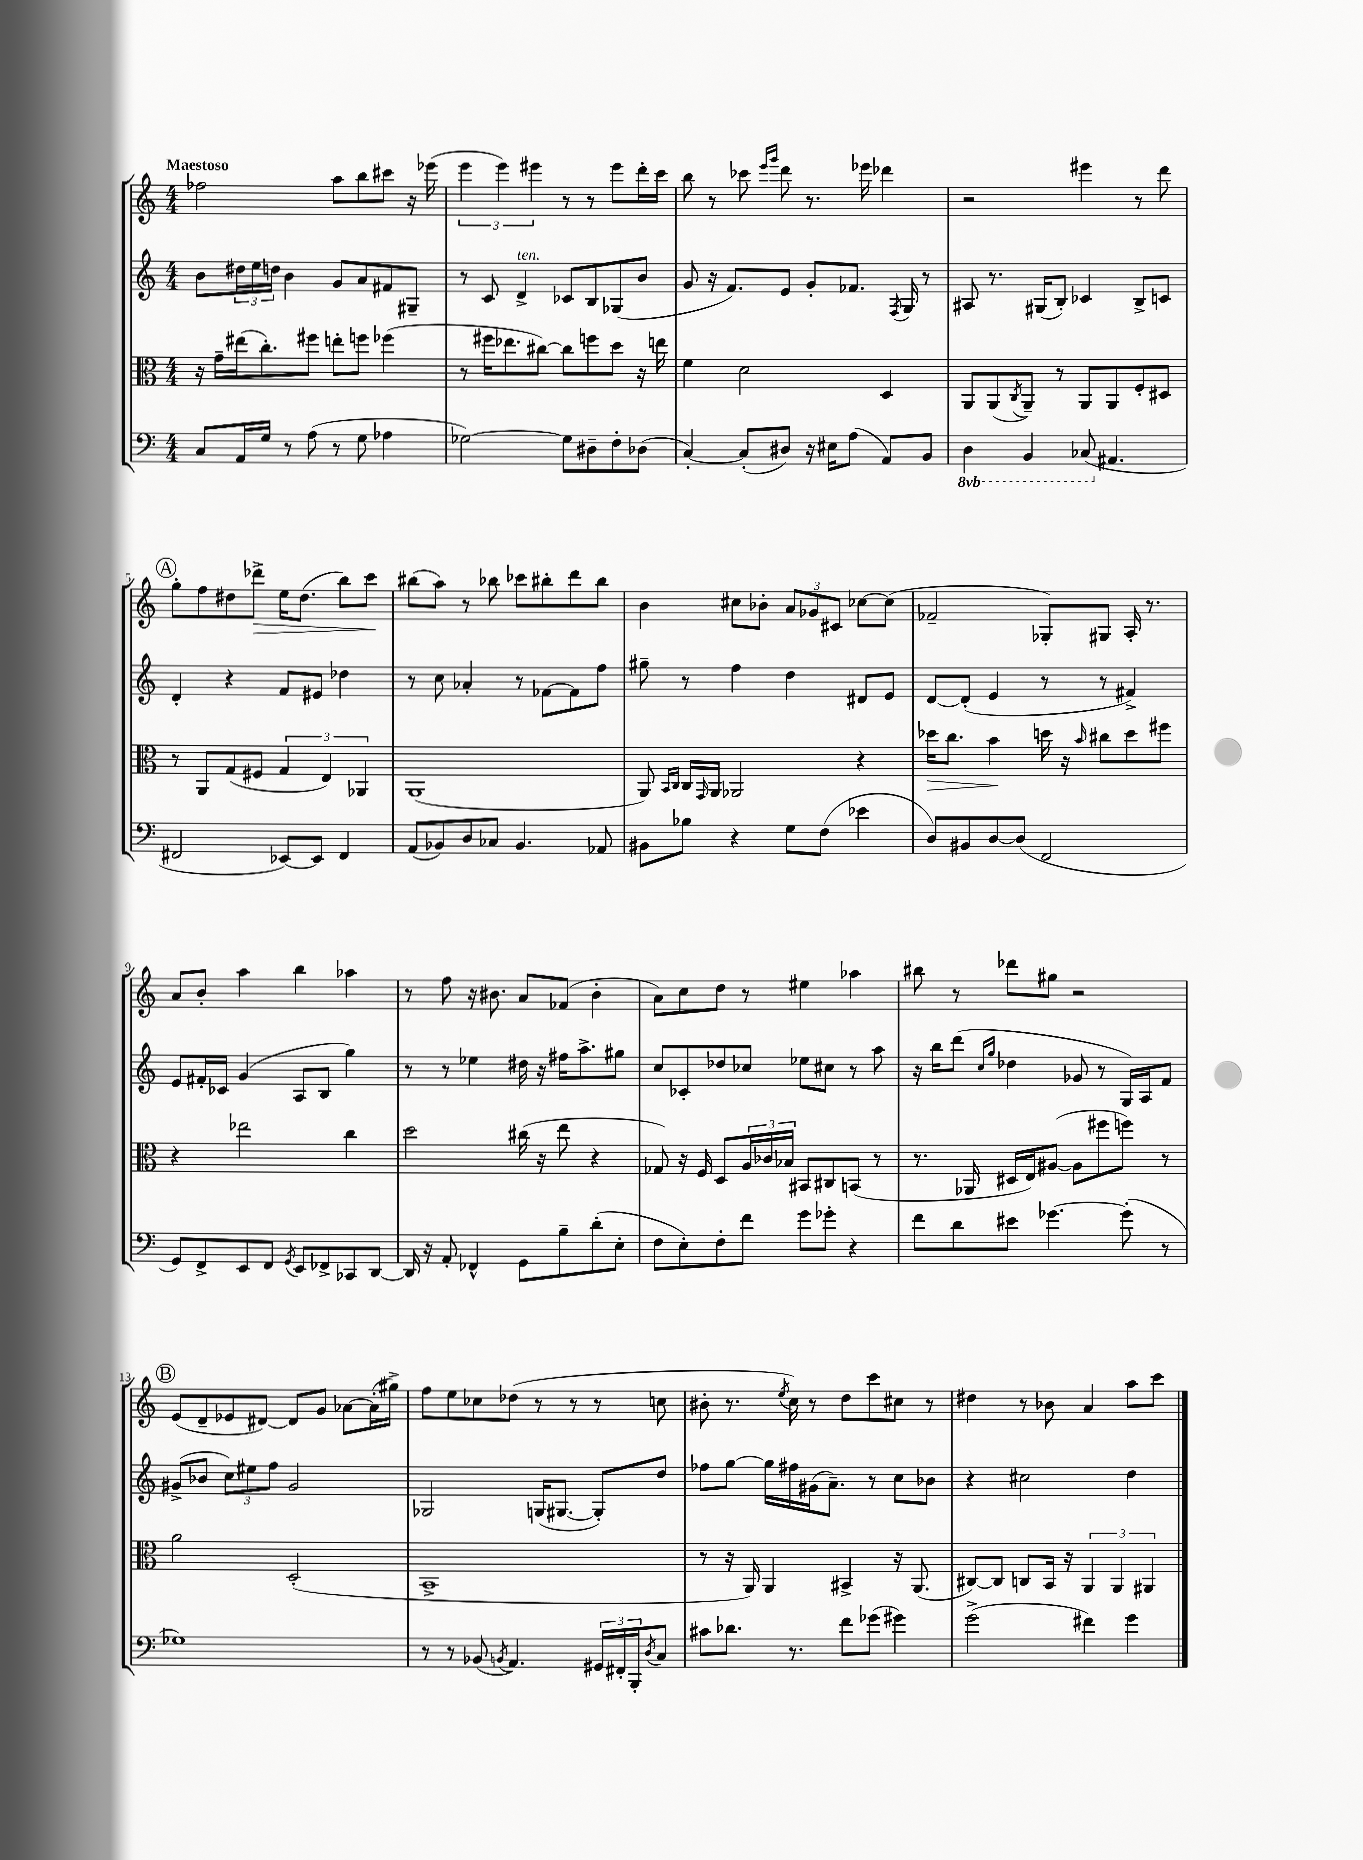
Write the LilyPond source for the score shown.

<<
\new StaffGroup <<
\new Staff = "s0" {
    \clef treble \key c \major \numericTimeSignature \time 4/4 \tempo "Maestoso"
    fes''2 a''8 b''8 cis'''8 r16 ees'''16( |
    \tuplet 3/2 { e'''4 e'''4) eis'''4 } r8 r8 eis'''8 d'''16-. c'''16 |
    b''8 r8 ces'''8 \grace { e'''16 g'''16 } d'''8 r8. ees'''16 des'''4 |
    r2 eis'''4 r8 d'''8 |
    \mark \markup { \circle "A" } g''8-. f''8 dis''8 des'''8->\> e''16 dis''8.( b''8) c'''8\! |
    bis''8( a''8) r8 bes''8 ces'''8 bis''8-. d'''8 bis''8 |
    b'4 cis''8 bes'8-. \tuplet 3/2 { a'8 ges'8 cis'8 } ces''8~ ces''8( |
    fes'2-- ges8-.) gis8 a16-. r8. |
    a'8 b'8-. a''4 b''4 aes''4 |
    r8 f''8 r16 bis'8. a'8 fes'8( bis'4-. |
    a'8) c''8 d''8 r8 eis''4 aes''4 |
    bis''8 r8 des'''8 gis''8 r2 |
    \mark \markup { \circle "B" } e'8( d'8-- ees'8 dis'8~) dis'8 g'8 aes'8~ aes'16-.( gis''16->) |
    f''8 e''8 ces''8 des''8( r8 r8 r8 c''8 |
    bis'8-. r8. \acciaccatura { e''8 } c''16) r8 d''8 c'''8 cis''8 r8 |
    dis''4 r8 bes'8 a'4 a''8 c'''8 \bar "|." |
}
\new Staff = "s1" {
    \clef treble \key c \major \numericTimeSignature \time 4/4
    b'8 \tuplet 3/2 { dis''16 e''16 d''16 } b'4 g'8 a'8 fis'8 gis8-- |
    r8 c'8 d'4->^\markup { \italic "ten." } ces'8 b8 ges8( b'8 |
    g'8 r16 f'8.) e'8 g'8-. fes'8. \acciaccatura { f8 } g16 r8 |
    ais8 r8. gis16( b8-.) ces'4 b8-> c'8 |
    \mark \markup { \circle "A" } d'4-. r4 f'8 eis'8 des''4 |
    r8 c''8 aes'4-. r8 fes'8~ fes'8 f''8 |
    gis''8-- r8 f''4 d''4 dis'8 e'8 |
    d'8~ d'8-.( e'4 r8 r8 fis'4->) |
    e'8 fis'16-. ces'16 g'4( a8 b8 g''4) |
    r8 r8 ees''4 dis''16 r16 fis''16 a''8.-> gis''8 |
    c''8 ces'8-. des''8 ces''8 ees''8 cis''8 r8 a''8 |
    r16 b''16 d'''8( \grace { c''16 g''16 } des''4 ges'8 r8 g16) a16 f'8 |
    \mark \markup { \circle "B" } gis'8->( bes'8 \tuplet 3/2 { c''8) eis''8 f''8 } gis'2 |
    ges2 g16( gis8.~ gis8-.) d''8 |
    fes''8 g''8~ g''16 fis''16 gis'16( a'8.--) r8 c''8 bes'8 |
    r4 cis''2 d''4 \bar "|." |
}
\new Staff = "s2" {
    \clef alto \key c \major \numericTimeSignature \time 4/4
    r16 g'16-- eis''16( c''8.-.) fis''8 e''8-. f''8 fes''4( |
    r8 fis''16 ees''8. cis''8~) cis''8 f''8 d''8 r16 e''16 |
    f'4 d'2 d4 |
    a,8 a,8( \acciaccatura { c8 } a,8--) r8 a,8 a,8 f8-. dis8 |
    \mark \markup { \circle "A" } r8 a,8 g8( fis8 \tuplet 3/2 { g4 e4) aes,4 } |
    a,1( |
    a,8) \grace { b,16 c16 } c16 \grace { g,16 } a,16 aes,2 r4 |
    des''16\> c''8. b'4\! d''16 r16 \grace { b'16 } cis''8 d''8 fis''8 |
    r4 ees''2 c''4 |
    d''2 cis''16( r16 e''8 r4 |
    ges8) r16 f16 d8 \tuplet 3/2 { a16 ces'16 bes16 } bis,8 cis8 b,8( r8 |
    r8. aes,16 dis16 e16) ais8~( ais8 fis''8 f''8) r8 |
    \mark \markup { \circle "B" } a'2 d2-.( |
    b,1-> |
    r8 r16 a,16) a,4 bis,4-> r16 a,8.( |
    cis8~) cis8 c8 b,16 r16 \tuplet 3/2 { a,4 a,4 ais,4 } \bar "|." |
}
\new Staff = "s3" {
    \clef bass \key c \major \numericTimeSignature \time 4/4 \set Staff.ottavationMarkups = #ottavation-simple-ordinals
    c8 a,16 g16 r8 a8( r8 g8 aes4 |
    ges2~) ges8 dis8-- f8-. des8( |
    c4~-.) c8-.( dis8) r16 eis16 a8( a,8) b,8 |
    \ottava #-1 d,4 b,,4 ces,8( \ottava #0 ais,4. |
    \mark \markup { \circle "A" } fis,2 ees,8~) ees,8 fis,4 |
    a,8( bes,8) d8 ces8 bes,4. aes,8 |
    bis,8 bes8 r4 g8 f8( ees'4 |
    d8) bis,8 d8~ d8( f,2 |
    g,8) f,8-> e,8 f,8 \acciaccatura { g,8 } e,8 fes,8-> ces,8 d,8~ |
    d,16 r16 a,8-. fes,4-^ g,8 b8-- d'8-.( e8-. |
    f8 e8-.) f8-. f'8 g'8 ges'8-. r4 |
    f'8 d'8 eis'8 ges'4.~ ges'8-.( r8 |
    \mark \markup { \circle "B" } ges1) |
    r8 r8 bes,8( \acciaccatura { b,8 } a,4.) \tuplet 3/2 { gis,16 fis,16-. b,,16-. } \acciaccatura { d8 } c8 |
    cis'8 des'8. r8. f'8 ges'8( gis'4) |
    g'2->( fis'4) g'4 \bar "|." |
}
>>
>>
